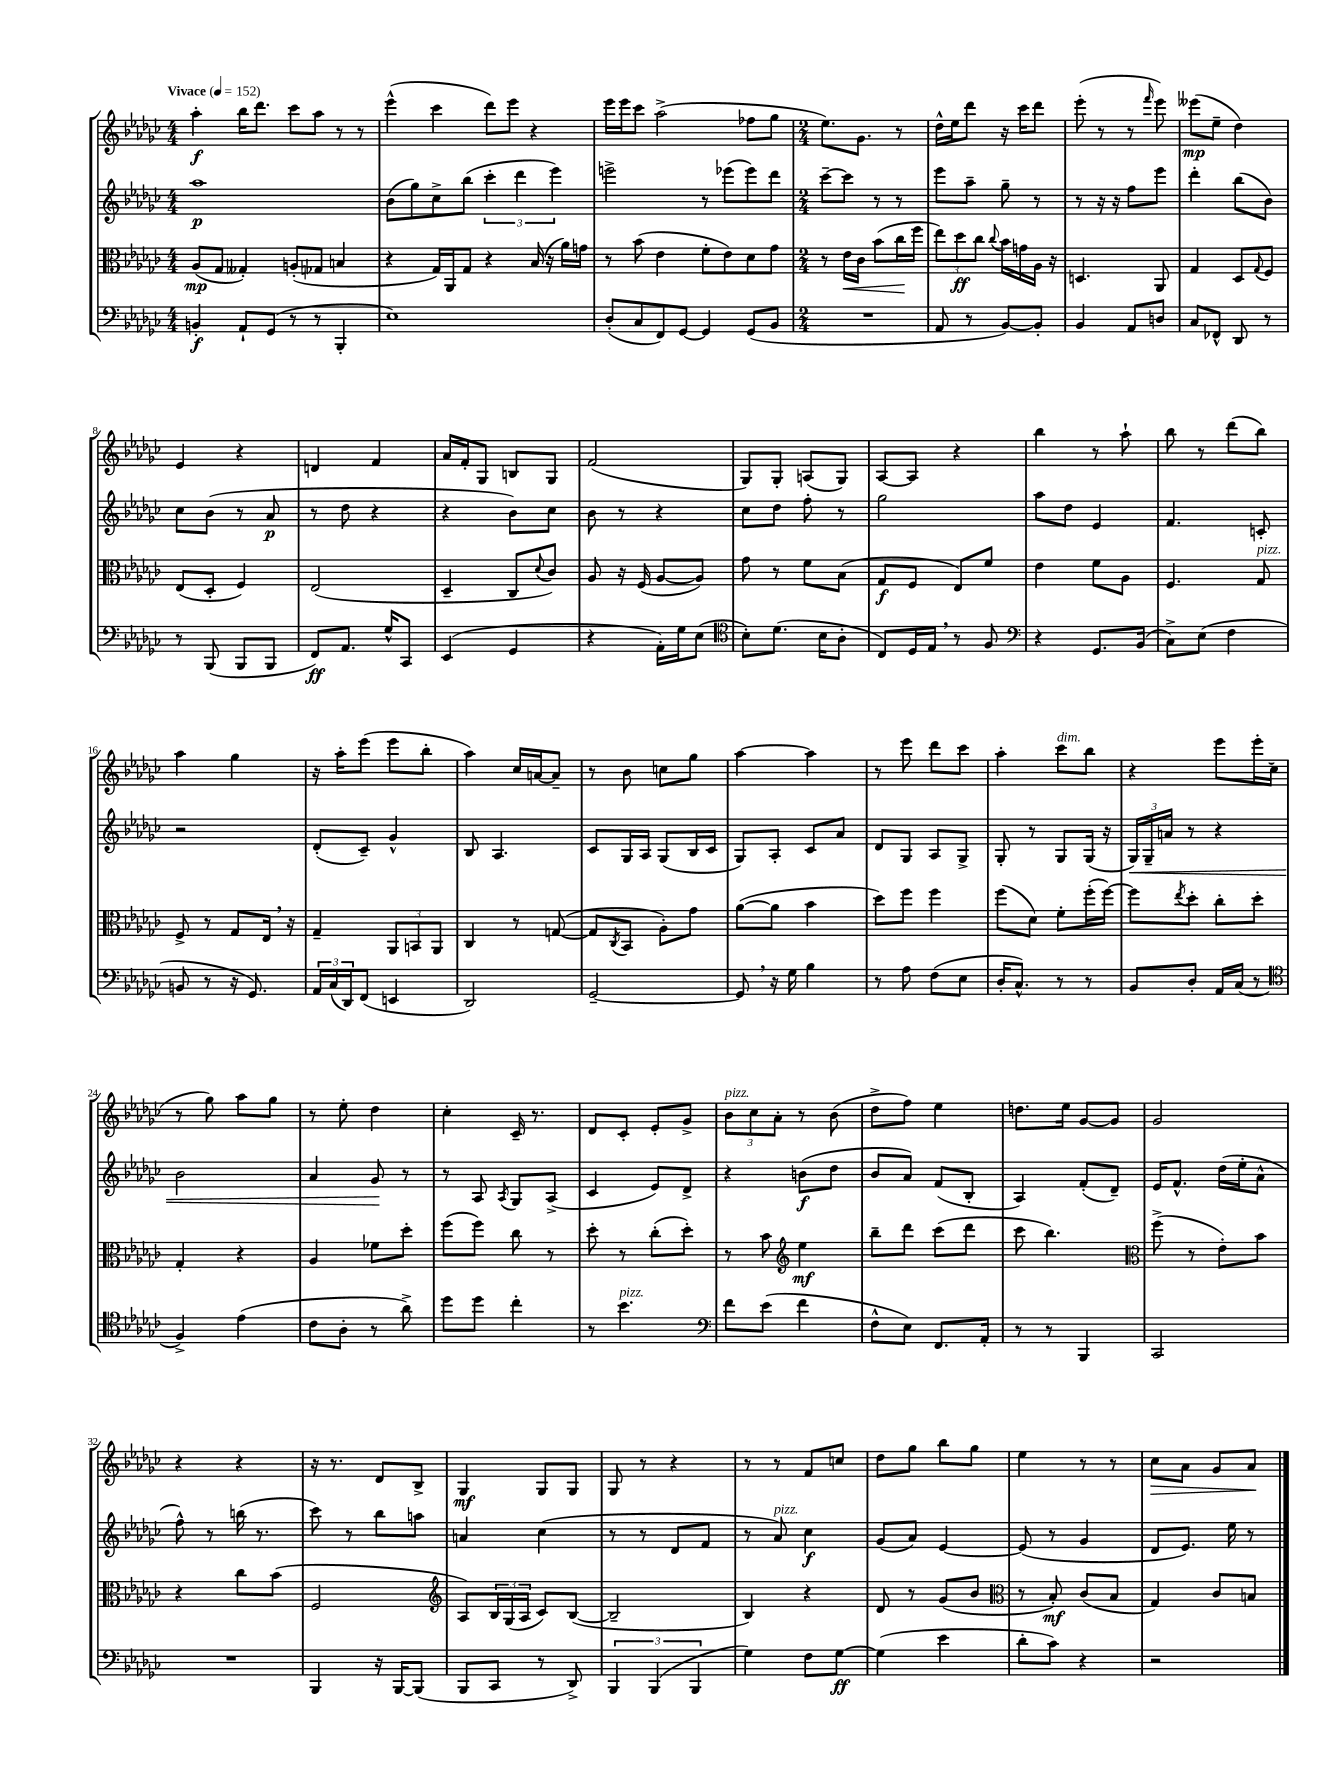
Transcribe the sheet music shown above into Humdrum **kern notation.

**kern	**dynam	**kern	**dynam	**kern	**dynam	**kern	**dynam
*part4	*part4	*part3	*part3	*part2	*part2	*part1	*part1
*staff4	*staff4	*staff3	*staff3	*staff2	*staff2	*staff1	*staff1
*clefF4	*	*clefC3	*	*clefG2	*	*clefG2	*
*k[b-e-a-d-g-c-]	*	*k[b-e-a-d-g-c-]	*	*k[b-e-a-d-g-c-]	*	*k[b-e-a-d-g-c-]	*
*M4/4	*	*M4/4	*	*M4/4	*	*M4/4	*
*MM152	*	*MM152	*	*MM152	*	*MM152	*
=1	=1	=1	=1	=1	=1	=1	=1
!	!	!	!	!	!	!LO:TX:a:B:t=Vivace	!
4BBn'/	f	(8A-/L	mp	1aa-	p	4aa-'\	f
.	.	8G-/J	.	.	.	.	.
8AA-`/L	.	4G--X'/)	.	.	.	16bb-\KL	.
.	.	.	.	.	.	8.ddd-\J	.
(8GG-/J	.	.	.	.	.	.	.
8r	.	(8An'/L	.	.	.	8ccc-\L	.
8r	.	8G-X/J	.	.	.	8aa-\J	.
4BBB-'/	.	4Bn/	.	.	.	8r	.
.	.	.	.	.	.	8r	.
=2	=2	=2	=2	=2	=2	=2	=2
1E-)	.	4r	.	(8b-\L	.	(4eee-^^\	.
.	.	.	.	8gg-\)	.	.	.
.	.	16G-/LL)	.	8cc-^\	.	4ccc-\	.
.	.	16AA-/J	.	.	.	.	.
.	.	8G-/J	.	(8bb-\J	.	.	.
.	.	4r	.	6ccc-'\	.	8ddd-\L)	.
.	.	.	.	.	.	8eee-\J	.
.	.	.	.	6ddd-\	.	.	.
.	.	(16B-/	.	.	.	4r	.
.	.	16r	.	.	.	.	.
.	.	.	.	6eee-\)	.	.	.
.	.	16a-\LL)	.	.	.	.	.
.	.	16gn\JJ	.	.	.	.	.
=3	=3	=3	=3	=3	=3	=3	=3
(8D-'/L	.	8r	.	2eeen^\	.	16eee-\LL	.
.	.	.	.	.	.	16eee-\J	.
8C-/	.	(8b-\	.	.	.	8ccc-\J	.
8FF/)	.	4e-\	.	.	.	(2aa-^\	.
[8GG-/J	.	.	.	.	.	.	.
4GG-/]	.	8f'\L	.	8r	.	.	.
.	.	8e-\)	.	(8eee-X\L	.	.	.
(8GG-/L	.	8d-\	.	8eee-\)	.	8ff-X\L	.
8BB-/J	.	8g-\J	.	8ddd-\J	.	8gg-\J	.
=4	=4	=4	=4	=4	=4	=4	=4
*M2/4	*	*M2/4	*	*M2/4	*	*M2/4	*
2r	.	8r	.	[8ccc-~\L	.	8.ee-\L)	.
!	!	!	!LO:HP:b	!	!	!	!
.	.	16e-\LL	<	8ccc-\J]	.	.	.
.	.	16c-\JJ	.	.	.	8.g-\J	.
.	.	(8b-\L	.	8r	.	.	.
.	.	16cc-\L	.	8r	.	8r	.
.	.	16ff\JJ	[	.	.	.	.
=5	=5	=5	=5	=5	=5	=5	=5
8AA-/	.	12ee-\L)	.	8eee-\L	.	16dd-^^\LL	.
.	.	.	.	.	.	16ee-\J	.
.	.	12dd-\	ff	.	.	.	.
8r	.	.	.	8aa-~\J	.	8ddd-\J	.
.	.	12cc-\J	.	.	.	.	.
.	.	8qqcc-/	.	.	.	.	.
[8BB-/L)	.	16b-\LL	.	8gg-~\	.	16r	.
.	.	16gn\	.	.	.	16ccc-\KL	.
8BB-'/J]	.	16A-\JJ	.	8r	.	8ddd-\J	.
.	.	16r	.	.	.	.	.
=6	=6	=6	=6	=6	=6	=6	=6
4BB-/	.	4.Dn/	.	8r	.	(8eee-'\	.
.	.	.	.	16r	.	8r	.
.	.	.	.	16r	.	.	.
8AA-/L	.	.	.	8ff\L	.	8r	.
.	.	.	.	.	.	16qqfff/	.
8Dn/J	.	8AA-/	.	8eee-\J	.	8eee-\)	.
=7	=7	=7	=7	=7	=7	=7	=7
8C-/L	.	4G-/	.	4ddd-'\	.	(8eee--X\L	mp
8FF-X^^/J	.	.	.	.	.	8ee-~\J	.
8DD-/	.	8D-/L	.	(8bb-\L	.	4dd-\)	.
.	.	8qqG-/	.	.	.	.	.
8r	.	8F/J	.	8b-\J)	.	.	.
!!LO:LB:g=z
=8	=8	=8	=8	=8	=8	=8	=8
8r	.	(8E-/L	.	8cc-\L	.	4e-/	.
(8BBB-/	.	8D-'/J	.	(8b-\J	.	.	.
8BBB-/L	.	4F/)	.	8r	.	4r	.
8BBB-/J	.	.	.	8a-/	p	.	.
=9	=9	=9	=9	=9	=9	=9	=9
8FF/L)	ff	(2E-/	.	8r	.	4dn/	.
8.AA-/J	.	.	.	8dd-\	.	.	.
.	.	.	.	4r	.	4f/	.
16G-^^/KL	.	.	.	.	.	.	.
8CC-/J	.	.	.	.	.	.	.
=10	=10	=10	=10	=10	=10	=10	=10
(4EE-/	.	4D-~/	.	4r	.	16a-/LL	.
.	.	.	.	.	.	16f'/J	.
.	.	.	.	.	.	8G-/J	.
4GG-/	.	8C-/L	.	8b-\L)	.	8Bn/L	.
.	.	8qqd-/	.	.	.	.	.
.	.	8c-/J)	.	8cc-\J	.	8G-/J	.
=11	=11	=11	=11	=11	=11	=11	=11
4r	.	8A-/	.	8b-\	.	(2f/	.
.	.	16r	.	8r	.	.	.
.	.	(16F/	.	.	.	.	.
16AA-'\LL)	.	[8A-/L	.	4r	.	.	.
16G-\J	.	.	.	.	.	.	.
(8E-\J	.	8A-/J])	.	.	.	.	.
=12	=12	=12	=12	=12	=12	=12	=12
*clefC4	*	*	*	*	*	*	*
8B-'\L)	.	8g-\	.	8cc-\L	.	8G-/L)	.
(8.d-\J	.	8r	.	8dd-\J	.	8G-'/J	.
.	.	8f\L	.	8ff'\	.	(8An/L	.
16B-\KL	.	.	.	.	.	.	.
8A-'\J	.	(8B-\J	.	8r	.	8G-/J)	.
=13	=13	=13	=13	=13	=13	=13	=13
8C-/L)	.	8G-/L	f	2gg-\	.	[8A-/L	.
16D-/L	.	8F/J	.	.	.	8A-/J]	.
16E-,/JJ	.	.	.	.	.	.	.
8r	.	8E-/L)	.	.	.	4r	.
8F/	.	8f/J	.	.	.	.	.
=14	=14	=14	=14	=14	=14	=14	=14
*clefF4	*	*	*	*	*	*	*
4r	.	4e-\	.	8aa-\L	.	4bb-\	.
.	.	.	.	8dd-\J	.	.	.
8.GG-/L	.	8f\L	.	4e-/	.	8r	.
.	.	8A-\J	.	.	.	8aa-`\	.
(16BB-/Jk	.	.	.	.	.	.	.
=15	=15	=15	=15	=15	=15	=15	=15
8C-^\L)	.	4.F/	.	4.f/	.	8bb-\	.
(8E-\J	.	.	.	.	.	8r	.
4F\	.	.	.	.	.	(8ddd-\L	.
!	!	!LO:TX:a:i:t=pizz.	!	!	!	!	!
.	.	8G-/	.	8cn'/	.	8bb-\J)	.
!!LO:LB:g=z
=16	=16	=16	=16	=16	=16	=16	=16
8BBn/	.	8F^/	.	2r	.	4aa-\	.
8r	.	8r	.	.	.	.	.
16r	.	8G-/L	.	.	.	4gg-\	.
8.GG-/)	.	.	.	.	.	.	.
.	.	16E-,/Jk	.	.	.	.	.
.	.	16r	.	.	.	.	.
=17	=17	=17	=17	=17	=17	=17	=17
24AA-/LL	.	4G-~/	.	(8d-'/L	.	16r	.
(24C-/	.	.	.	.	.	.	.
.	.	.	.	.	.	16aa-'\KL	.
24DD-/J)	.	.	.	.	.	.	.
(8FF/J	.	.	.	8c-~/J)	.	(8eee-\J	.
4EEn/	.	12AA-/L	.	4g-^^/	.	8eee-\L	.
.	.	12BBn/	.	.	.	.	.
.	.	.	.	.	.	8bb-'\J	.
.	.	12AA-/J	.	.	.	.	.
=18	=18	=18	=18	=18	=18	=18	=18
2DD-/)	.	4C-/	.	8B-/	.	4aa-\)	.
.	.	.	.	4.A-/	.	.	.
.	.	8r	.	.	.	16cc-/LL	.
.	.	.	.	.	.	[16an/J	.
.	.	([8Gn/	.	.	.	8a~/J]	.
=19	=19	=19	=19	=19	=19	=19	=19
[2GG-~/	.	8G/L]	.	8c-/L	.	8r	.
.	.	8qC-/	.	.	.	.	.
.	.	8BB-/J	.	16G-/L	.	8b-\	.
.	.	.	.	16A-/JJ	.	.	.
.	.	8A-'\L)	.	(8G-/L	.	8ccn\L	.
.	.	8g-\J	.	16B-/L	.	8gg-\J	.
.	.	.	.	16c-/JJ	.	.	.
=20	=20	=20	=20	=20	=20	=20	=20
8GG-,/]	.	([8a-\L	.	8G-/L)	.	[4aa-\	.
16r	.	8a-\J]	.	8A-'/J	.	.	.
16G-\	.	.	.	.	.	.	.
4B-\	.	4b-\	.	8c-/L	.	4aa-\]	.
.	.	.	.	8a-/J	.	.	.
=21	=21	=21	=21	=21	=21	=21	=21
8r	.	8dd-\L)	.	8d-/L	.	8r	.
8A-\	.	8ff\J	.	8G-/J	.	8eee-\	.
(8F\L	.	4ff\	.	8A-/L	.	8ddd-\L	.
8E-\J	.	.	.	8G-^/J	.	8ccc-\J	.
=22	=22	=22	=22	=22	=22	=22	=22
16D-'/KL	.	(8ff\L	.	8G-'/	.	4aa-'\	.
8.C-^^/J)	.	.	.	.	.	.	.
.	.	8d-\J)	.	8r	.	.	.
!	!	!	!	!	!	!LO:TX:a:i:t=dim.	!
8r	.	8f'\L	.	8G-/L	.	8ccc-\L	.
8r	.	(16ff'\L	.	(16G-/Jk	.	8bb-\J	.
.	.	[16ff\JJ)	.	16r	.	.	.
=23	=23	=23	=23	=23	=23	=23	=23
!	!	!	!	!	!LO:HP:b	!	!
8BB-/L	.	8ff\L]	.	24G-/LL)	<	4r	.
.	.	.	.	24G-~/	.	.	.
.	.	.	.	24an/JJ	.	.	.
.	.	8qee-/	.	.	.	.	.
8D-'/J	.	8dd-'\J	.	8r	.	.	.
16AA-/LL	.	8cc-'\L	.	4r	.	8eee-\L	.
(16C-/JJ	.	.	.	.	.	.	.
8r	.	8dd-'\J	.	.	.	16eee-'\L	.
.	.	.	.	.	.	(16cc-\JJ	.
!!LO:LB:g=z
=24	=24	=24	=24	=24	=24	=24	=24
*clefC4	*	*	*	*	*	*	*
4F^/)	.	4G-'/	.	2b-\	.	8r	.
.	.	.	.	.	.	8gg-\)	.
(4e-\	.	4r	.	.	.	8aa-\L	.
.	.	.	.	.	.	8gg-\J	.
=25	=25	=25	=25	=25	=25	=25	=25
8c-\L	.	4A-/	.	4a-/	.	8r	.
8A-'\J	.	.	.	.	.	8ee-'\	.
8r	.	8f-X\L	.	8g-/	.	4dd-\	.
8a-^\)	.	8dd-'\J	.	8r	[	.	.
=26	=26	=26	=26	=26	=26	=26	=26
8dd-\L	.	(8ff\L	.	8r	.	4cc-'\	.
8dd-\J	.	8ff\J)	.	8A-/	.	.	.
.	.	.	.	8qA-/	.	.	.
4cc-'\	.	8cc-\	.	8G-/L	.	16c-~/	.
.	.	.	.	.	.	8.r	.
.	.	8r	.	(8A-^/J	.	.	.
=27	=27	=27	=27	=27	=27	=27	=27
8r	.	8dd-'\	.	4c-/	.	8d-/L	.
!LO:TX:a:i:t=pizz.	!	!	!	!	!	!	!
4.b-\	.	8r	.	.	.	8c-'/J	.
.	.	(8cc-'\L	.	8e-/L)	.	8e-'/L	.
.	.	8dd-'\J)	.	8d-^/J	.	8g-^/J	.
=28	=28	=28	=28	=28	=28	=28	=28
*clefF4	*	*	*	*	*	*	*
!	!	!	!	!	!	!LO:TX:a:i:t=pizz.	!
8f\L	.	8r	.	4r	.	12b-\L	.
.	.	.	.	.	.	12cc-\	.
(8e-\J	.	8b-\	.	.	.	.	.
.	.	.	.	.	.	12a-'\J	.
*	*	*clefG2	*	*	*	*	*
4f\	.	4ee-\	mf	(8bn\L	f	8r	.
.	.	.	.	8dd-\J	.	(8b-\	.
=29	=29	=29	=29	=29	=29	=29	=29
8F^^\L	.	8bb-~\L	.	8b-/L	.	8dd-^\L	.
8E-\J)	.	8ddd-\J	.	8a-/J)	.	8ff\J)	.
8.FF/L	.	(8ccc-\L	.	(8f/L	.	4ee-\	.
.	.	8ddd-\J	.	8B-'/J	.	.	.
16AA-'/Jk	.	.	.	.	.	.	.
=30	=30	=30	=30	=30	=30	=30	=30
8r	.	8ccc-\	.	4A-/)	.	8.ddn\L	.
8r	.	4.bb-\)	.	.	.	.	.
.	.	.	.	.	.	16ee-\Jk	.
4BBB-/	.	.	.	(8f'/L	.	[8g-/L	.
.	.	.	.	8d-~/J)	.	8g-/J]	.
=31	=31	=31	=31	=31	=31	=31	=31
*	*	*clefC3	*	*	*	*	*
2CC-/	.	(8ff^\	.	16e-/KL	.	2g-/	.
.	.	.	.	8.f^^/J	.	.	.
.	.	8r	.	.	.	.	.
.	.	8e-'\L)	.	(16dd-\LL	.	.	.
.	.	.	.	16ee-'\J	.	.	.
.	.	8b-\J	.	8a-^^\J	.	.	.
!!LO:LB:g=z
=32	=32	=32	=32	=32	=32	=32	=32
2r	.	4r	.	8ff^^\)	.	4r	.
.	.	.	.	8r	.	.	.
.	.	8cc-\L	.	(16bbn\	.	4r	.
.	.	.	.	8.r	.	.	.
.	.	(8b-\J	.	.	.	.	.
=33	=33	=33	=33	=33	=33	=33	=33
4BBB-/	.	2F/	.	8ccc-\)	.	16r	.
.	.	.	.	.	.	8.r	.
.	.	.	.	8r	.	.	.
16r	.	.	.	8bb-\L	.	8d-/L	.
[16BBB-/KL	.	.	.	.	.	.	.
(8BBB-/J]	.	.	.	8aan\J	.	8B-^/J	.
=34	=34	=34	=34	=34	=34	=34	=34
*	*	*clefG2	*	*	*	*	*
8BBB-/L	.	8A-/L)	.	4an/	.	4G-/	mf
8CC-/J	.	24B-/L	.	.	.	.	.
.	.	(24G-/	.	.	.	.	.
.	.	24A-/JJ	.	.	.	.	.
8r	.	8c-/L)	.	(4cc-\	.	8G-/L	.
8DD-^/)	.	([8B-/J	.	.	.	8G-/J	.
=35	=35	=35	=35	=35	=35	=35	=35
6BBB-/	.	2B-~/]	.	8r	.	8G-/	.
.	.	.	.	8r	.	8r	.
(6BBB-/	.	.	.	.	.	.	.
.	.	.	.	8d-/L	.	4r	.
6BBB-/	.	.	.	.	.	.	.
.	.	.	.	8f/J	.	.	.
=36	=36	=36	=36	=36	=36	=36	=36
4G-\)	.	4B-/)	.	8r	.	8r	.
!	!	!	!	!LO:TX:a:i:t=pizz.	!	!	!
.	.	.	.	8a-/)	.	8r	.
8F\L	.	4r	.	4cc-\	f	8f/L	.
[8G-\J	ff	.	.	.	.	8ccn/J	.
=37	=37	=37	=37	=37	=37	=37	=37
(4G-\]	.	8d-/	.	(8g-/L	.	8dd-\L	.
.	.	8r	.	8a-/J)	.	8gg-\J	.
4e-\	.	(8g-/L	.	[4e-/	.	8bb-\L	.
.	.	8b-/J	.	.	.	8gg-\J	.
=38	=38	=38	=38	=38	=38	=38	=38
*	*	*clefC3	*	*	*	*	*
8d-'\L	.	8r	.	(8e-/]	.	4ee-\	.
8c-\J)	.	8B-'/)	mf	8r	.	.	.
4r	.	(8c-/L	.	4g-/	.	8r	.
.	.	8B-/J	.	.	.	8r	.
=39	=39	=39	=39	=39	=39	=39	=39
!	!	!	!	!	!	!	!LO:HP:b
2r	.	4G-/)	.	8d-/L	.	8cc-\L	>
.	.	.	.	8.e-/J)	.	8a-\J	.
.	.	8c-/L	.	.	.	8g-/L	.
.	.	.	.	16ee-\	.	.	.
.	.	8Bn/J	.	8r	.	8a-/J	.
.	.	.	.	.	.	.	]
==	==	==	==	==	==	==	==
*-	*-	*-	*-	*-	*-	*-	*-
